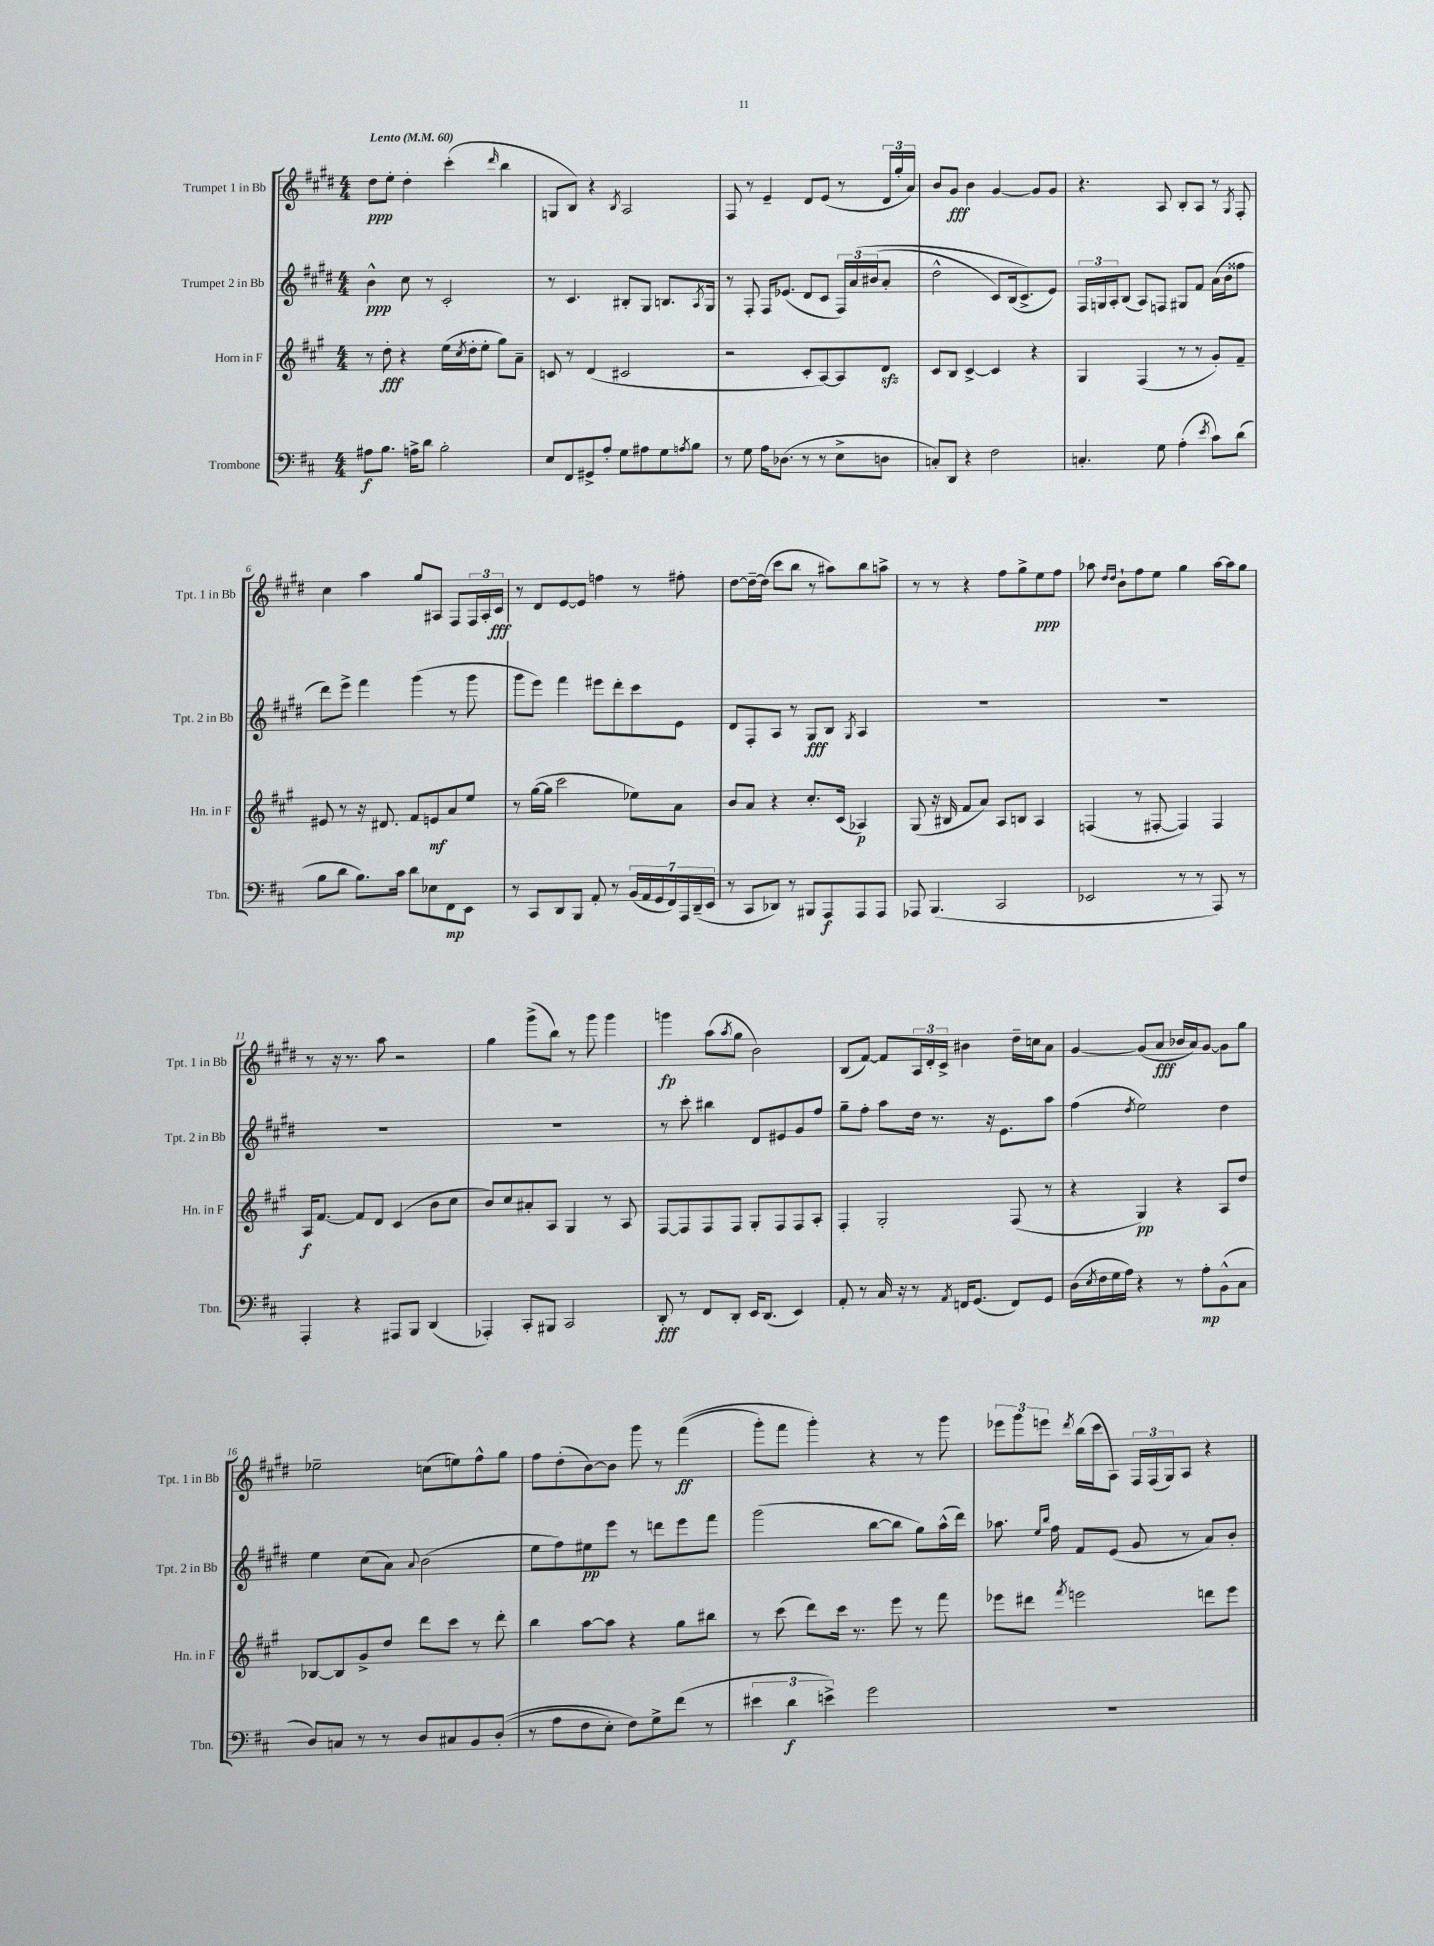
<<
\new StaffGroup <<
\new Staff = "s0" \with { instrumentName = "Trumpet 1 in Bb" shortInstrumentName = "Tpt. 1 in Bb" } {
    \clef treble \key e \major \numericTimeSignature \time 4/4 \tempo "Lento" 4 = 60
    dis''8\ppp e''8-. dis''4-. cis'''4-.( \grace { dis'''16 } b''4 |
    g8 b8) r4 \acciaccatura { b8 } a2 |
    fis8 r8 e'4-- dis'8 e'8( r8 \tuplet 3/2 { dis'16 gis''16-. a'16) } |
    b'8 gis'8\fff b'4 gis'4~ gis'8 gis'8 |
    r4. a8 b8-. a8 r8 \acciaccatura { gis8 } fis8-. |
    cis''4 a''4 gis''8 ais8 fis8 \tuplet 3/2 { fis16 ais16-. cis'16\fff } |
    r8 dis'8 e'8~ e'8 f''4 r8 fis''8-. |
    dis''8~ dis''16~-- dis''16( cis'''8 b''8 r8 ais''8) b''8 a''8-> |
    r8 r8 r4 fis''8 gis''8-> e''8\ppp fis''8 |
    aes''8 \grace { dis''16 dis''16 } b'8-! fis''8 e''8 gis''4 aes''16~ aes''16 gis''8 |
    r8 r16 r8. a''8 r2 |
    gis''4 gis'''8->( b''8) r8 gis'''8 gis'''4 |
    g'''4\fp a''8( \acciaccatura { a''8 } gis''8 b'2) |
    b8( fis'8~) fis'8 \tuplet 3/2 { a16 dis'16-. cis'16-> } bis'4 dis''16-- c''16 a'8 |
    gis'4~ gis'8( a'8\fff bes'16 a'16) gis'8~ gis'8 gis''8 |
    ees''2-- c''8( e''8) fis''8-^ gis''8 |
    fis''8 dis''8-.( b'8~) b'8 gis'''8 r8 fis'''4\ff(\( |
    gis'''8-.) fis'''8 gis'''4-.\) r4 r8 gis'''8 |
    \tuplet 3/2 { ees'''8 gis'''8 e'''8 } \acciaccatura { dis'''8 } b''16( cis'''16 a8) \tuplet 3/2 { fis16 fis16( gis16) } a8 r4 \bar "|." |
}
\new Staff = "s1" \with { instrumentName = "Trumpet 2 in Bb" shortInstrumentName = "Tpt. 2 in Bb" } {
    \clef treble \key e \major \numericTimeSignature \time 4/4
    b'4-^\ppp cis''8 r8 cis'2-. |
    r8 cis'4. bis8-. gis8 b8. \acciaccatura { a8 } gis16 |
    r8 fis8-. fis16 ees'8.( dis'8 cis'8 \tuplet 3/2 { fis16) a'16\( bis'16( } a'8-. |
    dis''2-^ cis'8) b16( cis'8.->\) e'8) |
    \tuplet 3/2 { fis16 g16 a16-. } b8( a8) f8 gis8 fis'8 a'16( b'16 fisis''8 |
    dis'''8) e'''8-> fis'''4 gis'''4( r8 gis'''8 |
    gis'''8 e'''8) fis'''4 eis'''8 dis'''8-. cis'''8 e'8 |
    dis'8 fis8-. a8 r8 gis8\fff b8 \acciaccatura { gis8 } a4 |
    R1 |
    R1 |
    R1 |
    R1 |
    r8 cis'''8-. bis''4 dis'8 eis'8 gis'8 fis''8 |
    gis''8-- fis''8-. a''8 dis''16 r8. r16 e'8. a''8 |
    fis''4( \acciaccatura { dis''8 } e''2) dis''4 |
    e''4 cis''8( a'8) \appoggiatura { a'8 } b'2( |
    e''8 fis''8) eis''8\pp e'''8 r8 d'''8 e'''8 fis'''8 |
    gis'''2( b''8~ b''8 gis''8) a''16-^( dis'''16) |
    aes''8. \grace { e''16 b''16 } fis''16 fis'8 e'8( gis'8 r8 a'8) b'8-. \bar "|." |
}
\new Staff = "s2" \with { instrumentName = "Horn in F" shortInstrumentName = "Hn. in F" } {
    \clef treble \key a \major \numericTimeSignature \time 4/4
    r8 d''8-.\fff r4 e''16( \acciaccatura { cis''8 } d''16-. e''8-. gis''8) a'8-- |
    c'8 r8 d'4( cis'2 |
    r2 cis'8-. a8~) a8 d'8\sfz |
    cis'8 b8 cis'4~-> cis'4 r4 |
    gis4 fis4( r8 r8 gis'8-.) fis'8-- |
    eis'8 r8 r16 dis'8. fis'8 e'8\mf a'8 e''8 |
    r8 gis''16~( gis''16 cis'''2 ees''8) a'8 |
    b'8 a'8 r4 cis''8.-. cis'16( aes4\p) |
    gis8( r16 bis16 fis'8 a'8) a8 b8 a4 |
    f4( r8 fis8~-. fis4) fis4 |
    a16\f fis'8.~ fis'8 d'8 cis'4( b'8 cis''8 |
    b'8) cis''8 ais'8-. a8 gis4 r8 a8 |
    fis8~ fis8 fis8 fis8 gis8-. fis8 fis8 a8-. |
    fis4-. gis2-. fis8( r8 |
    r4 gis4\pp) r4 a8 d''8 |
    bes8~ bes8 gis'8-> d''8 d'''8 cis'''8 r8 d'''8-. |
    b''4 a''8~ a''8 r4 gis''8 bis''8 |
    r8 cis'''8( d'''8) cis'''16 r8. e'''8 r8 fis'''8 |
    ees'''8 dis'''8 \acciaccatura { fis'''8 } e'''2 d'''8 e'''8 \bar "|." |
}
\new Staff = "s3" \with { instrumentName = "Trombone" shortInstrumentName = "Tbn." } {
    \clef bass \key d \major \numericTimeSignature \time 4/4
    ais8\f b8. a16-> d'8 b2-. |
    e8 fis,8 gis,8-> a8-. g8 ais8 g8 \acciaccatura { a8 } b8 |
    r8 g8 a16 des8.( r8 r8 e8-> d8 |
    c8-.) d,8 r4 fis2 |
    c4.-. g8 a4-.( \acciaccatura { e'8 } cis'8) d'8( |
    b8 d'8 b8.) cis'16 d'8 ees8 fis,8\mp e,8 |
    r8 cis,8 d,8 b,,8 a,8-. r8 \tuplet 7/4 { b,16( a,16 g,16 fis,16) a,,16 d,16--( e,16 } |
    r8 cis,8 des,8) r8 bis,,8 a,,8\f a,,8 a,,8 |
    aes,,8 b,,4.( cis,2 |
    ees,2 r8 r8 a,,8) r8 |
    a,,4-. r4 ais,,8 b,,8 d,4( |
    aes,,4-.) cis,8-. bis,,8 cis,2 |
    d,8-.\fff r8 fis,8 d,8-. e,16 d,8.( e,4) |
    a,8-. r8 cis16 r16 r8 \acciaccatura { a,8 } f,16 g,8.( f,8) g,8 |
    d16( \acciaccatura { e8 } fis16 g16 a16) r4 r8 a8-.\mp b,8-^( cis8 |
    d8) c8 r8 r8 d8 cis8 b,8 d8-.(\( |
    r8 a8 fis8 e8-.) fis8\) g8-> fis'8( r8 |
    \tuplet 3/2 { eis'4 d'4\f e'4->) } g'2 |
    R1 \bar "|." |
}
>>
>>
